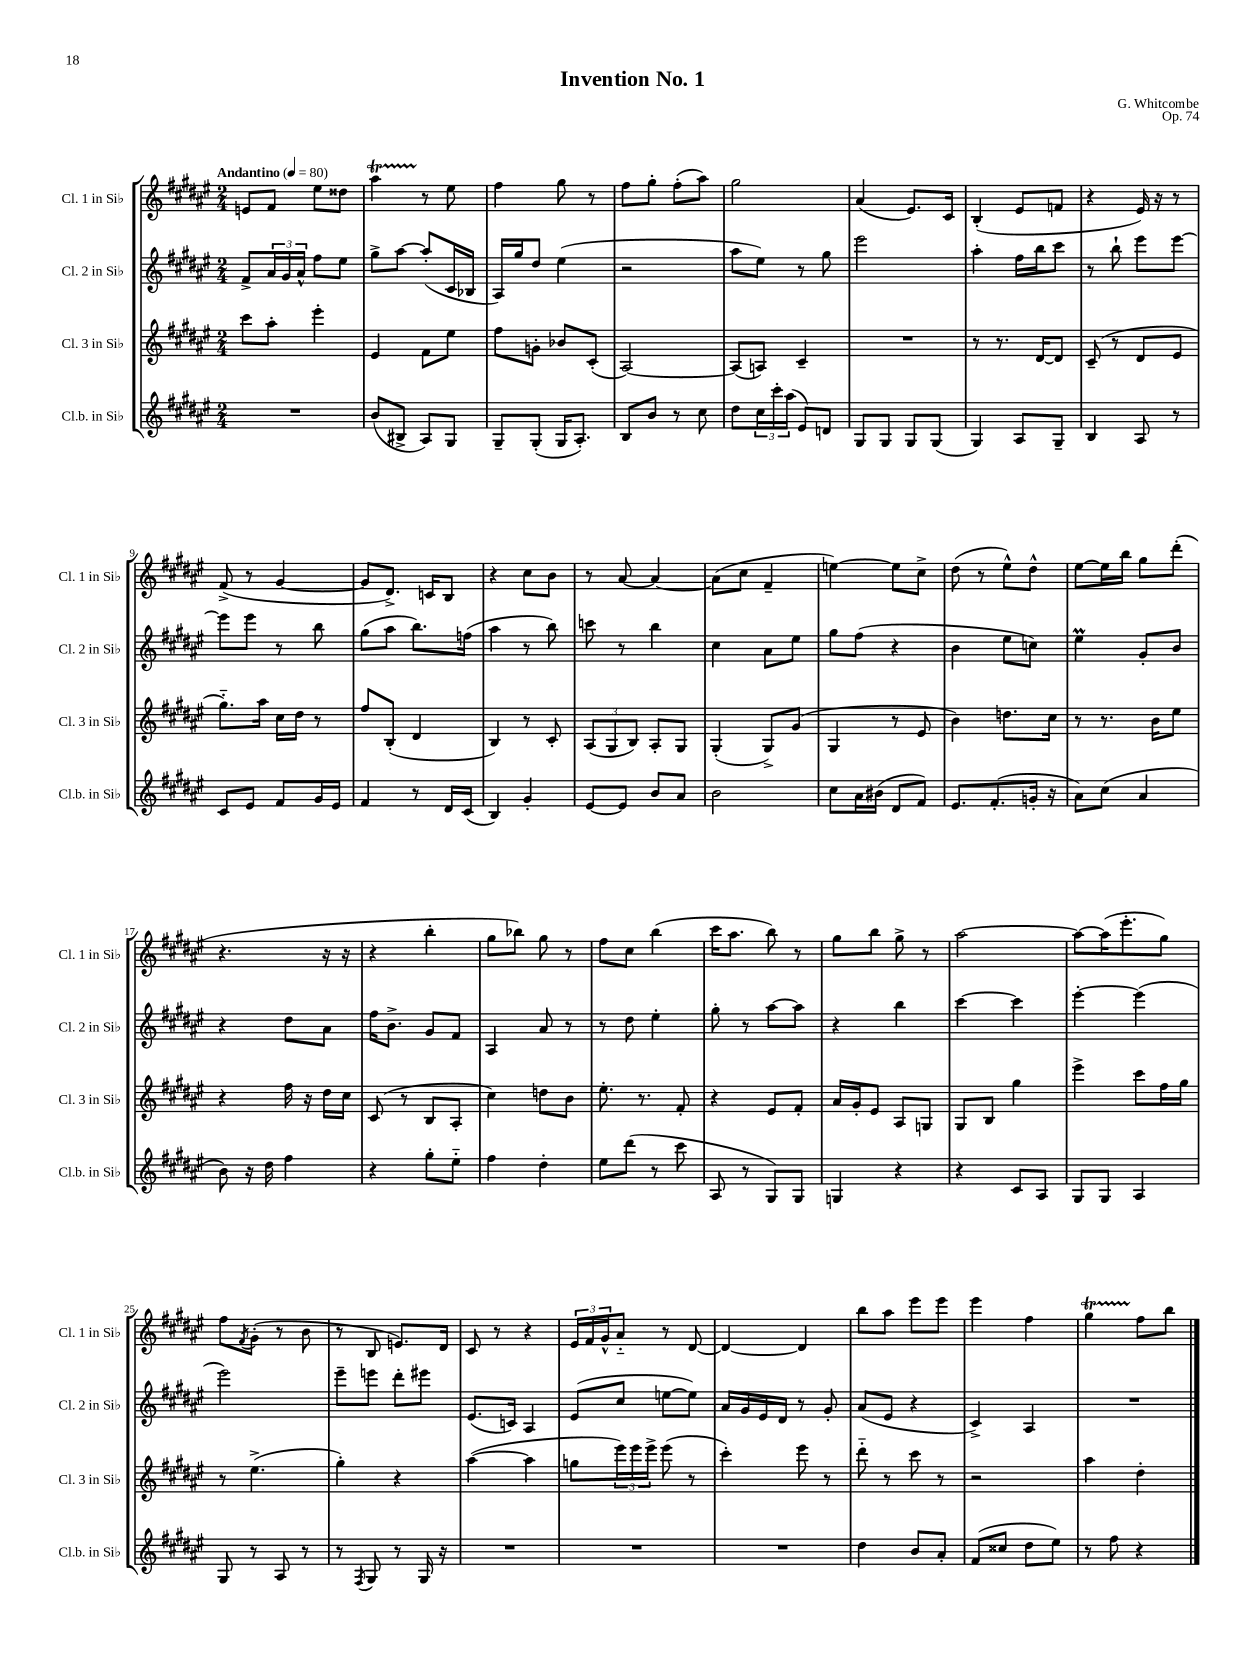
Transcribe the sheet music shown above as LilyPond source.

\header { title = "Invention No. 1" composer = "G. Whitcombe" opus = "Op. 74" }
<<
\new StaffGroup <<
\new Staff = "s0" \with { instrumentName = "Cl. 1 in Sib" shortInstrumentName = "Cl. 1 in Sib" } {
    \clef treble \key fis \major \numericTimeSignature \time 2/4 \tempo "Andantino" 4 = 80
    e'8 fis'8 eis''8 disis''8 |
    ais''4\startTrillSpan r8\stopTrillSpan eis''8 |
    fis''4 gis''8 r8 |
    fis''8 gis''8-. fis''8-.( ais''8) |
    gis''2 |
    ais'4( eis'8.) cis'16 |
    b4-.( eis'8 f'8 |
    r4 eis'16) r16 r8 |
    fis'8->( r8 gis'4~ |
    gis'8 dis'8.->) c'16 b8 |
    r4 cis''8 b'8 |
    r8 ais'8~ ais'4~ |
    ais'8( cis''8 fis'4-- |
    e''4~) e''8 cis''8-> |
    dis''8( r8 eis''8-^) dis''8-^ |
    eis''8~ eis''16 b''16 gis''8 dis'''8-.( |
    r4. r16 r16 |
    r4 b''4-. |
    gis''8 bes''8) gis''8 r8 |
    fis''8 cis''8 b''4( |
    cis'''16 ais''8. b''8) r8 |
    gis''8 b''8 gis''8-> r8 |
    ais''2~ |
    ais''8~ ais''16( eis'''8.-. gis''8) |
    fis''8 \acciaccatura { fis'8 } gis'8-.( r8 b'8 |
    r8 b8 e'8.) dis'16 |
    cis'8 r8 r4 |
    \tuplet 3/2 { eis'16 fis'16 gis'16-^ } ais'8-_ r8 dis'8~ |
    dis'4~ dis'4 |
    b''8 ais''8 eis'''8 eis'''8 |
    eis'''4 fis''4 |
    gis''4\startTrillSpan fis''8\stopTrillSpan b''8 \bar "|." |
}
\new Staff = "s1" \with { instrumentName = "Cl. 2 in Sib" shortInstrumentName = "Cl. 2 in Sib" } {
    \clef treble \key fis \major \numericTimeSignature \time 2/4
    fis'8-> \tuplet 3/2 { ais'16 gis'16 ais'16-^ } fis''8 eis''8 |
    gis''8-> ais''8~ ais''8-.( cis'16 bes16 |
    ais16) gis''16 dis''8 eis''4( |
    r2 |
    ais''8 eis''8) r8 gis''8 |
    eis'''2 |
    ais''4-. fis''16 b''16 cis'''8 |
    r8 b''8-! eis'''8 eis'''8~ |
    eis'''8 eis'''8 r8 b''8 |
    gis''8( ais''8 b''8.) f''16( |
    ais''4 r8 b''8) |
    c'''8 r8 b''4 |
    cis''4 ais'8 eis''8 |
    gis''8 fis''8( r4 |
    b'4 eis''8 c''8) |
    eis''4\prall gis'8-. b'8 |
    r4 dis''8 ais'8 |
    fis''16 b'8.-> gis'8 fis'8 |
    ais4 ais'8 r8 |
    r8 dis''8 eis''4-. |
    gis''8-. r8 ais''8~ ais''8 |
    r4 b''4 |
    cis'''4~ cis'''4 |
    eis'''4~-. eis'''4( |
    eis'''2) |
    eis'''8-- e'''8 dis'''8-. eis'''8 |
    eis'8.( c'16) ais4 |
    eis'8( cis''8 e''8~ e''8) |
    ais'16 gis'16 eis'16 dis'16 r8 gis'8-. |
    ais'8( eis'8 r4 |
    cis'4->) ais4 |
    R2 \bar "|." |
}
\new Staff = "s2" \with { instrumentName = "Cl. 3 in Sib" shortInstrumentName = "Cl. 3 in Sib" } {
    \clef treble \key fis \major \numericTimeSignature \time 2/4
    cis'''8 ais''8-. eis'''4-. |
    eis'4 fis'8 eis''8 |
    fis''8 g'8-. bes'8 cis'8-.( |
    ais2~) |
    ais8( a8) cis'4-- |
    R2 |
    r8 r8. dis'16~ dis'8 |
    cis'8--( r8 dis'8 eis'8 |
    gis''8.-_) ais''16 cis''16 dis''16 r8 |
    fis''8 b8-.( dis'4 |
    b4) r8 cis'8-. |
    \tuplet 3/2 { ais8( gis8 b8) } ais8-. gis8 |
    gis4-.( gis8->) gis'8( |
    gis4 r8 eis'8 |
    b'4) d''8. cis''16 |
    r8 r8. b'16 eis''8 |
    r4 fis''16 r16 dis''16 cis''16 |
    cis'8( r8 b8 ais8-. |
    cis''4) d''8 b'8 |
    eis''8.-. r8. fis'8-. |
    r4 eis'8 fis'8-. |
    ais'16 gis'16-. eis'8 ais8 g8 |
    gis8 b8 gis''4 |
    eis'''4-> cis'''8 fis''16 gis''16 |
    r8 eis''4.->( |
    gis''4-.) r4 |
    ais''4~( ais''4 |
    g''8 \tuplet 3/2 { eis'''16) eis'''16 eis'''16-> } eis'''8( r8 |
    cis'''4-.) eis'''8 r8 |
    dis'''8-_ r8 cis'''8 r8 |
    r2 |
    ais''4 dis''4-. \bar "|." |
}
\new Staff = "s3" \with { instrumentName = "Cl.b. in Sib" shortInstrumentName = "Cl.b. in Sib" } {
    \clef treble \key fis \major \numericTimeSignature \time 2/4
    R2 |
    b'8( bis8-> ais8) gis8 |
    gis8-- gis8-.( gis16 ais8.-.) |
    b8 b'8 r8 cis''8 |
    dis''8 \tuplet 3/2 { cis''16 cis'''16-. ais''16( } eis'8) d'8 |
    gis8 gis8 gis8 gis8( |
    gis4) ais8 gis8-- |
    b4 ais8 r8 |
    cis'8 eis'8 fis'8 gis'16 eis'16 |
    fis'4 r8 dis'16 cis'16( |
    b4) gis'4-. |
    eis'8~ eis'8 b'8 ais'8 |
    b'2 |
    cis''8 ais'16 bis'16( dis'8 fis'8) |
    eis'8. fis'8.-.( g'16-. r16 |
    ais'8) cis''8( ais'4 |
    b'8) r16 dis''16 fis''4 |
    r4 gis''8-. eis''8-_ |
    fis''4 dis''4-. |
    eis''8 dis'''8( r8 cis'''8 |
    ais8 r8 gis8) gis8 |
    g4 r4 |
    r4 cis'8 ais8 |
    gis8 gis8 ais4 |
    gis8 r8 ais8 r8 |
    r8 \acciaccatura { fis8 } gis8 r8 gis16 r16 |
    R2 |
    R2 |
    R2 |
    dis''4 b'8 ais'8-. |
    fis'8( cisis''8 dis''8 eis''8) |
    r8 fis''8 r4 \bar "|." |
}
>>
>>
